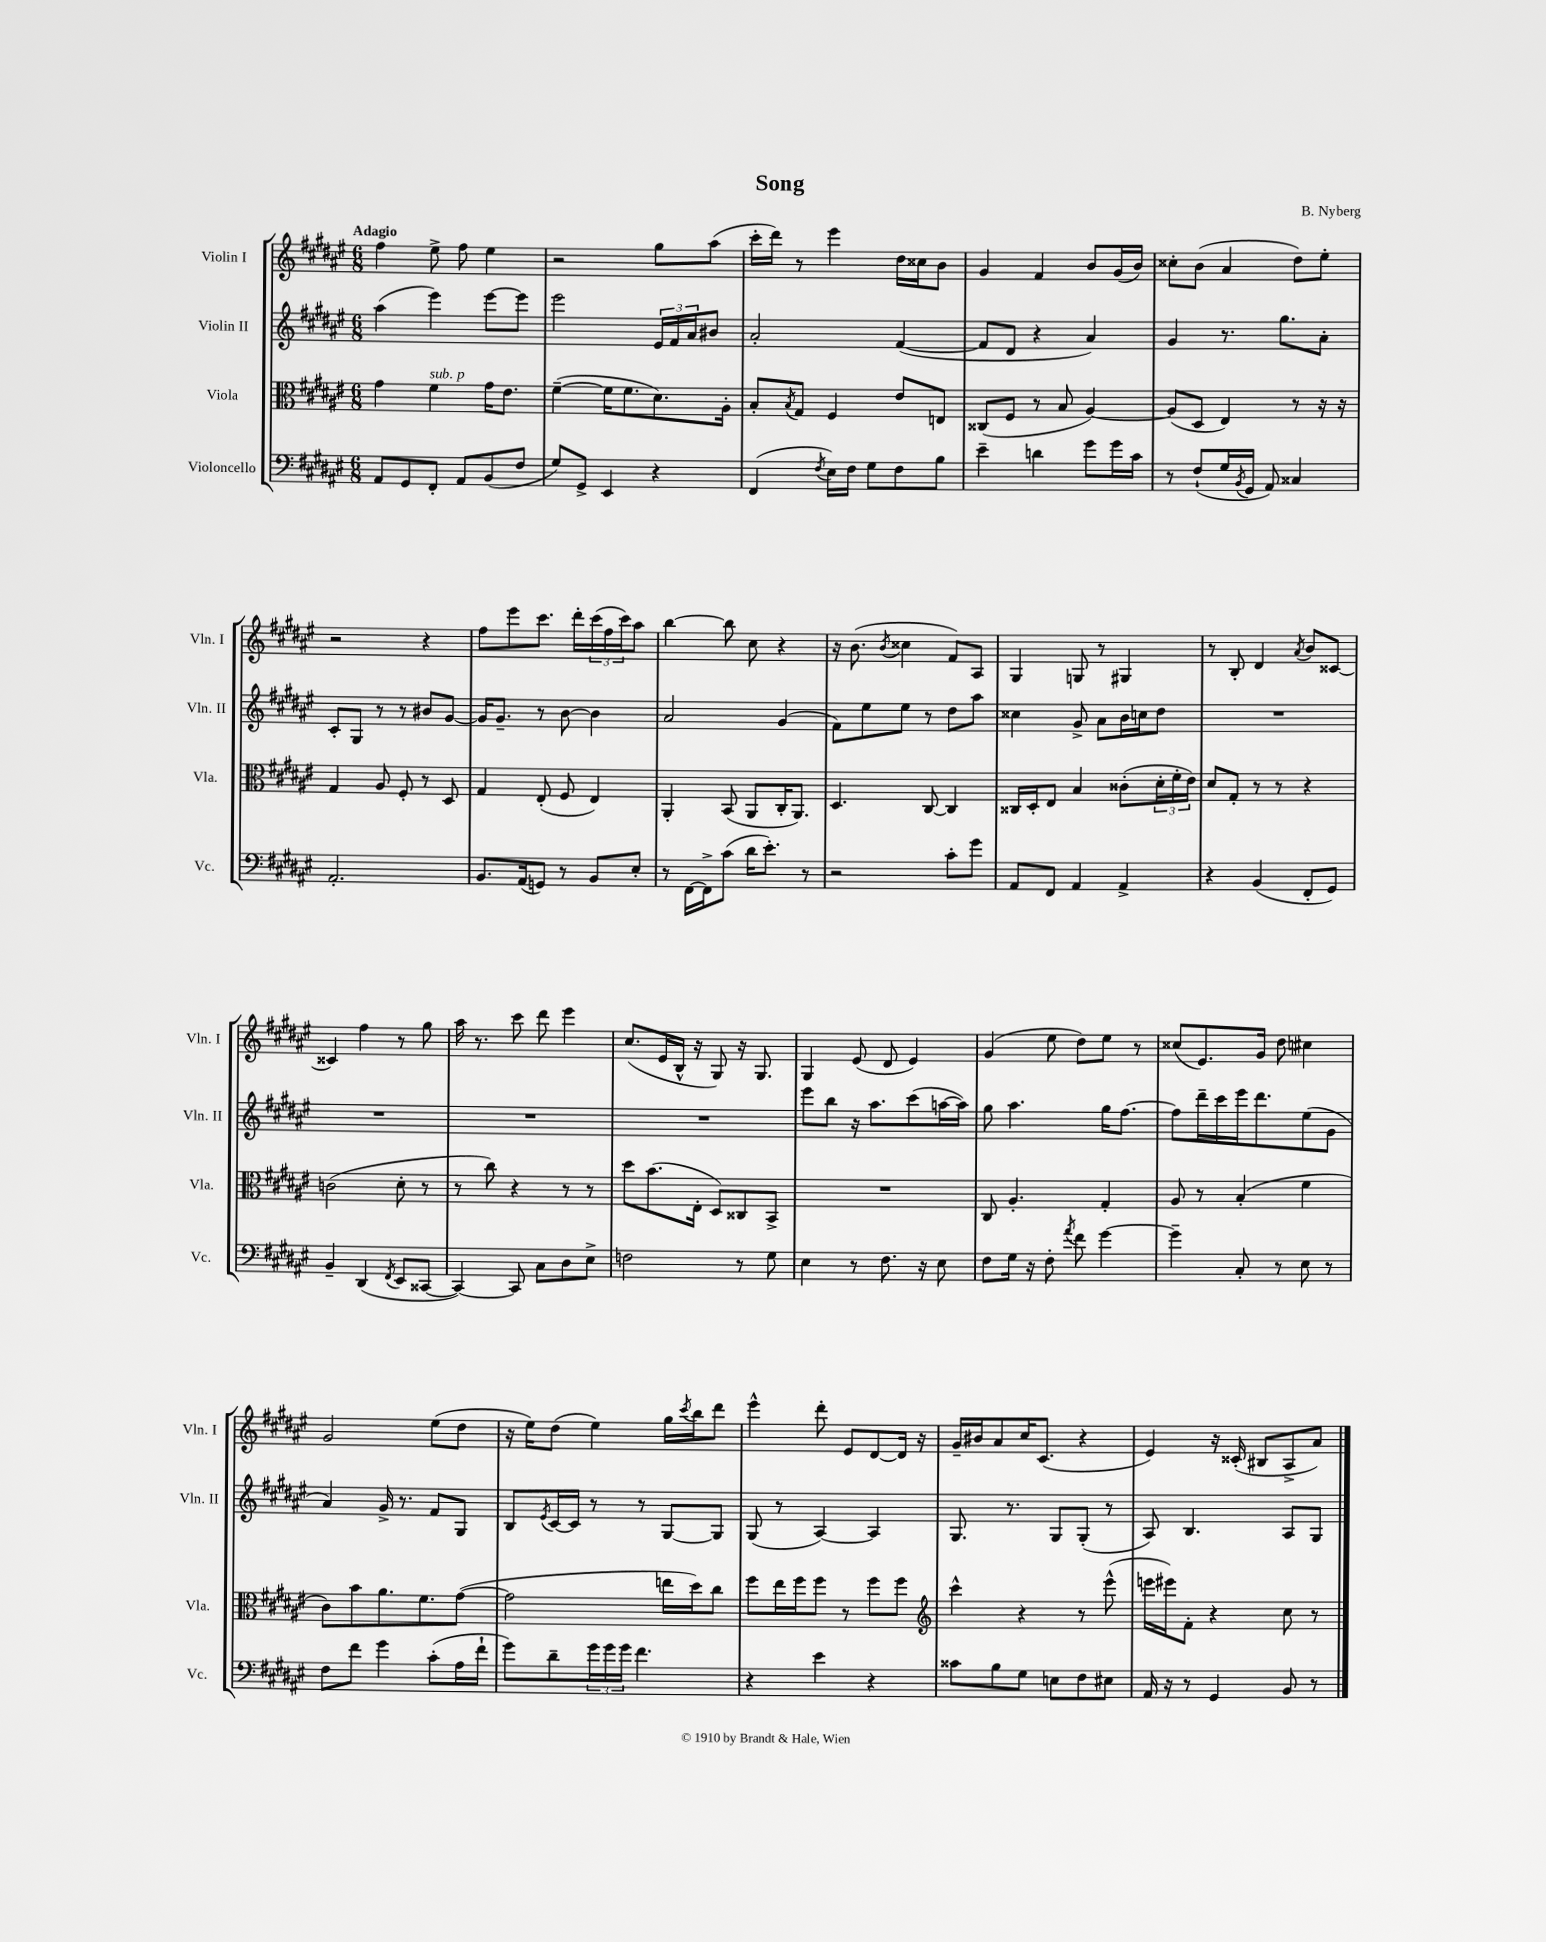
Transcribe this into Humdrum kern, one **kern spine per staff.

**kern	**kern	**kern	**kern
*part4	*part3	*part2	*part1
*staff4	*staff3	*staff2	*staff1
*I"Violoncello	*I"Viola	*I"Violin II	*I"Violin I
*I'Vc.	*I'Vla.	*I'Vln. II	*I'Vln. I
*clefF4	*clefC3	*clefG2	*clefG2
*k[f#c#g#d#a#e#]	*k[f#c#g#d#a#e#]	*k[f#c#g#d#a#e#]	*k[f#c#g#d#a#e#]
*M6/8	*M6/8	*M6/8	*M6/8
=1	=1	=1	=1
!	!	!	!LO:TX:a:B:t=Adagio
8AA#/L	4g#\	(4aa#\	4ff#\
8GG#/	.	.	.
!	!LO:TX:a:i:t=sub. p	!	!
8FF#'/J	4f#\	4eee#\)	8ee#^\
8AA#/L	.	.	8ff#\
(8BB/	16g#\KL	[8eee#\L	4ee#\
.	8.e#\J	.	.
8F#/J	.	8eee#\J]	.
=2	=2	=2	=2
8G#/L)	([4f#~\	2eee#\	2r
8GG#^/J	.	.	.
4EE#/	16f#\KL]	.	.
.	8.f#\	.	.
4r	8.d#\)	24e#/LL	8gg#\L
.	.	24f#/	.
.	.	24a#/J	.
.	.	8b#X/J	(8aa#\J
.	16A#'\Jk	.	.
=3	=3	=3	=3
(4FF#/	8B'/L	2a#'/	16ccc#'\LL
.	.	.	16ddd#\JJ)
.	8qB/	.	.
.	8G#/J	.	8r
8qF#/	.	.	.
16E#\LL)	4F#/	.	4eee#\
16F#\JJ	.	.	.
8G#\L	.	.	.
8F#\	8e#/L	([4f#/	16dd#\LL
.	.	.	16cc##X\J
8B\J	8En/J	.	8b\J
=4	=4	=4	=4
4e#~\	(8C##X/L	8f#/L]	4g#/
.	8F#/J	8d#/J	.
4dn\	8r	4r	4f#/
.	8B/	.	.
8g#\L	[4A#/)	4a#/)	8b/L
16g#\L	.	.	(16g#/L
16c#\JJ	.	.	16b/JJ)
=5	=5	=5	=5
8r	(8A#/L]	4g#/	8cc##X'\L
(8F#`/L	8D#/J	.	(8b\J
16G#/L	4E#/)	8.r	4a#/
8qBB/	.	.	.
16GG#/JJ	.	.	.
8AA#/)	.	.	.
.	.	8.gg#\L	.
4C##X/	8r	.	8dd#\L)
.	16r	8a#'\J	8ee#'\J
.	16r	.	.
!!LO:LB:g=z
=6	=6	=6	=6
2.AA#'/	4G#/	8c#'/L	2r
.	.	8G#/J	.
.	8A#/	8r	.
.	8F#'/	8r	.
.	8r	8b#X/L	4r
.	8D#/	[8g#/J	.
=7	=7	=7	=7
8.BB/L	4G#/	16g#/KL]	8ff#\L
.	.	8.g#~/J	.
.	.	.	8eee#\
(16AA#/k	.	.	.
8GGn/J)	(8E#'/	8r	8.ccc#\J
8r	8F#/	[8b\	.
.	.	.	16ddd#'\LL
8BB/L	4E#/)	4b\]	(24ccc#\
.	.	.	24ff#\
.	.	.	24ccc#\J)
8E#'/J	.	.	8aa#\J
=8	=8	=8	=8
8r	4AA#'/	2a#/	[4bb\
[16FF#\LL	.	.	.
16FF#^\J]	.	.	.
(8c#\J	(8BB/	.	8bb\]
16d#\KL	8AA#/L	.	8cc#\
8.e#'\J)	.	.	.
.	16C#'/K	(4g#/	4r
.	8.AA#/J)	.	.
8r	.	.	.
=9	=9	=9	=9
2r	4.D#/	8f#\L)	16r
.	.	.	(8.b\
.	.	8ee#\	.
.	.	.	8qb/
.	.	8ee#\J	4cc##X\
.	[8C#/	8r	.
8c#'\L	4C#/]	8dd#\L	8f#/L)
8g#\J	.	8aa#\J	8A#/J
=10	=10	=10	=10
8AA#/L	16C##X/LL	4cc##X\	4G#/
.	16D#'/J	.	.
8FF#/J	8E#/J	.	.
4AA#/	4B/	8g#^/	8Gn/
.	.	8a#\L	8r
4AA#^/	(8c##X'\L	16b\L	4G#X/
.	.	16ccn\J	.
.	24d#'\L	8dd#\J	.
.	24f#'\	.	.
.	24e#\JJ)	.	.
=11	=11	=11	=11
4r	8d#/L	2.r	8r
.	8G#'/J	.	8B'/
(4BB/	8r	.	4d#/
.	8r	.	.
.	.	.	8qa#/
8FF#'/L	4r	.	8b/L
8GG#/J)	.	.	[8c##X/J
!!LO:LB:g=z
=12	=12	=12	=12
4BB~/	(2cn\	2.r	4c##X/]
(4DD#/	.	.	4ff#\
8qFF#/	.	.	.
8EE#/L	8d#'\	.	8r
[8CC##X/J	8r	.	8gg#\
=13	=13	=13	=13
4CC##/_)	8r	2.r	16aa#\
.	.	.	8.r
.	8cc#\)	.	.
8CC##/]	4r	.	8ccc#\
8C#\L	.	.	8ddd#\
8D#\	8r	.	4eee#\
8E#^\J	8r	.	.
=14	=14	=14	=14
2Fn\	8dd#\L	2.r	(8.cc#/L
.	(8.b\	.	.
.	.	.	16e#/L
.	.	.	16B^^/JJ
.	16E#'\Jk	.	16r
.	8D#/L)	.	8G#/)
8r	8C##X/	.	16r
.	.	.	8.G#/
8G#\	8BB^/J	.	.
=15	=15	=15	=15
4E#\	2.r	8eee#\L	4G#/
.	.	8bb\J	.
8r	.	16r	(8e#/
.	.	8.aa#\L	.
8.F#\	.	.	8d#/
.	.	(8ccc#\	4e#/)
16r	.	.	.
8E#\	.	[16aan\L	.
.	.	16aa\JJ])	.
=16	=16	=16	=16
8F#\L	8C#/	8gg#\	(4g#/
16G#\Jk	4.A#'/	4.aa#\	.
16r	.	.	.
8F#'\	.	.	8ee#\
8qa#/	.	.	.
8f#\	.	.	8dd#\L)
[4g#\	4G#'/	16gg#\KL	8ee#\J
.	.	[8.ff#\J	.
.	.	.	8r
=17	=17	=17	=17
4g#~\]	8A#/	8ff#\L]	(8cc##X/L
.	8r	16ddd#~\L	8.e#/)
.	.	16ccc#\	.
8C#'/	(4B'/	16eee#\J	.
.	.	8.ddd#\	16g#/Jk
8r	.	.	8dd#\
8E#\	4f#\	(8ee#\	4cc#X\
8r	.	8g#\J	.
!!LO:LB:g=z
=18	=18	=18	=18
8F#\L	8c#\L)	4a#/)	2g#/
8f#\J	8b\	.	.
4g#\	8.a#\	16g#^/	.
.	.	8.r	.
.	8.f#\	.	.
(8c#'\L	.	8f#/L	(8ee#\L
16A#\L	([8g#\J	8G#/J	8dd#\J
16f#`\JJ	.	.	.
=19	=19	=19	=19
8g#\L)	2g#\]	8B/L	16r
.	.	.	16ee#\KL)
.	.	8qe#/	.
8d#~\	.	[16c#/L	(8dd#\J
.	.	16c#/JJ]	.
24g#\L	.	8r	4ee#\)
24g#\	.	.	.
24g#\JJ	.	.	.
4.f#\	.	8r	.
.	16een\LL	[8G#/L	16gg#\LL
.	.	.	8qccc#/
.	16dd#\J)	.	16bb\J
.	8cc#\J	8G#/J]	8ddd#\J
=20	=20	=20	=20
4r	8ff#\L	(8G#/	4eee#^^\
.	16ee#\L	8r	.
.	16ff#\J	.	.
4e#\	8ff#\J	[4A#/)	8ddd#'\
.	8r	.	8e#/L
4r	8ff#\L	4A#/]	[8d#/
.	8ff#\J	.	16d#/Jk]
.	.	.	16r
=21	=21	=21	=21
*	*clefG2	*	*
8c##X\L	4ccc#^^\	8.G#/	16g#~/LL
.	.	.	16b#X/J
8B\	.	.	8a#/
.	.	8.r	.
8G#\J	4r	.	16cc#/K
.	.	.	(8.c#/J
8En\L	.	8G#/L	.
8F#\	8r	(8G#'/J	4r
8E#X\J	(8eee#^^\	8r	.
=22	=22	=22	=22
16AA#/	16eeen\LL	8A#/)	4e#/)
16r	16eee#X\J)	.	.
8r	8f#'\J	4.B/	.
4GG#/	4r	.	16r
.	.	.	(16c##X'/
.	.	.	8B#X/L
8BB/	8cc#\	8A#/L	8A#^/
8r	8r	8G#/J	8a#/J)
==	==	==	==
*-	*-	*-	*-
